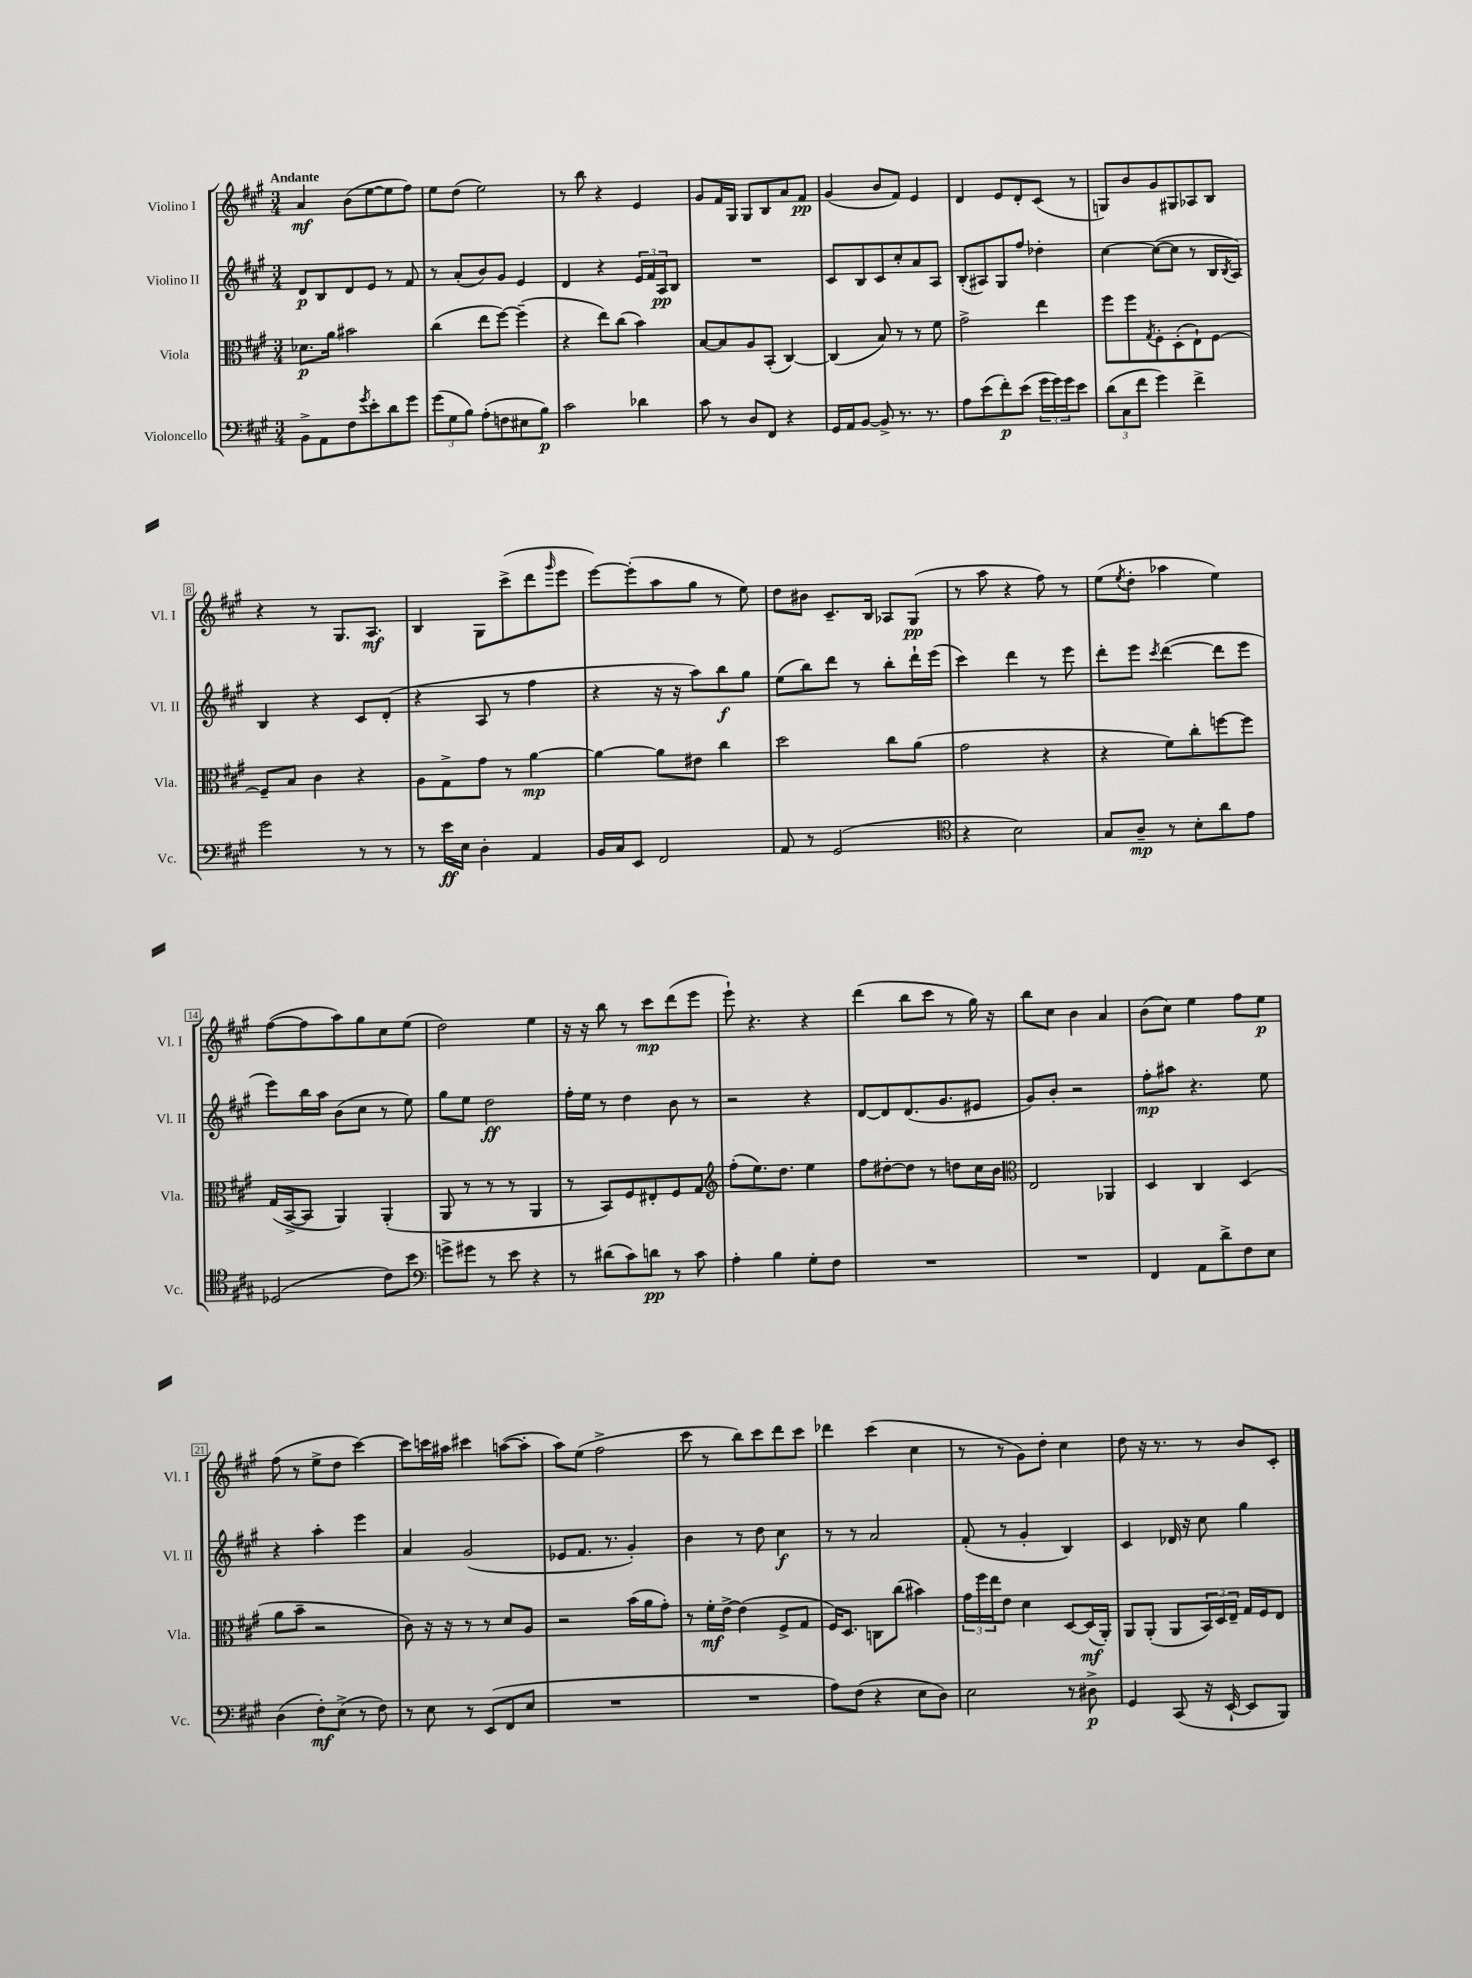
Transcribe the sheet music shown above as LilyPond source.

<<
\new StaffGroup <<
\new Staff = "s0" \with { instrumentName = "Violino I" shortInstrumentName = "Vl. I" } {
    \clef treble \key a \major \numericTimeSignature \time 3/4 \tempo "Andante"
    a'4\mf b'8( e''8~ e''8 fis''8) |
    e''8 d''8( e''2) |
    r8 b''8 r4 e'4 |
    gis'8 fis'16 gis16 gis8 b8 a'8 fis'8\pp |
    gis'4( b'8 fis'8) e'4 |
    d'4 e'8 d'8-. cis'8( r8 |
    g8) b'8 gis'8 gis8 aes8 b8 |
    r4 r8 gis8. a8.\mf |
    b4 gis8 cis'''8->( d'''8 \grace { gis'''16 } e'''8 |
    e'''8~) e'''8-.( a''8 gis''8 r8 e''8) |
    d''8 bis'8 cis'8.-- b16 aes8 gis8\pp( |
    r8 a''8 r4 fis''8) r8 |
    e''8( \acciaccatura { e''8 } d''8-. aes''4 e''4) |
    fis''8~( fis''8 a''8) gis''8 cis''8 e''8( |
    d''2) e''4 |
    r16 r16 b''8 r8 cis'''8\mp d'''8( e'''8 |
    e'''8-!) r4. r4 |
    d'''4( b''8 cis'''8 r8 gis''16) r16 |
    b''8 cis''8 b'4 a'4 |
    b'8( cis''8) e''4 fis''8 e''8\p |
    fis''8( r8 e''8-> d''8 cis'''4~) |
    cis'''8 c'''16 ais''16 cis'''4 a''8~( a''8-. |
    a''8) e''8( fis''2-> |
    cis'''8 r8 b''8) cis'''8 d'''8 cis'''8 |
    des'''4 cis'''4( cis''4 |
    r8 r8 gis'8) d''8-. cis''4 |
    d''8 r16 r8. r8 b'8 cis'8-. \bar "|." |
}
\new Staff = "s1" \with { instrumentName = "Violino II" shortInstrumentName = "Vl. II" } {
    \clef treble \key a \major \numericTimeSignature \time 3/4
    d'8\p b8 d'8 e'8 r8 fis'8 |
    r8 a'8-.( b'8) gis'8 e'4 |
    d'4 r4 \tuplet 3/2 { e'16 fis'16 a16\pp } b8 |
    R2. |
    cis'8 b8 cis'8 cis''8-. a'8 a8 |
    b8-.( ais8) gis8 fis''8 des''4-. |
    cis''4~ cis''8~( cis''8 r8 b16 \acciaccatura { b8 } a16) |
    b4 r4 cis'8 d'8-.( |
    r4 a8 r8 fis''4 |
    r4 r16 r16 a''8) b''8\f gis''8 |
    e''8( b''8) d'''8 r8 b''8-. d'''16-! e'''16( |
    cis'''4) d'''4 r8 e'''8 |
    d'''8-. e'''8 \acciaccatura { cis'''8 } d'''4~( d'''8 e'''8 |
    e'''8) b''16 a''16 b'8( cis''8 r8 e''8) |
    gis''8 e''8 d''2\ff |
    fis''16-. e''16 r8 d''4 b'8 r8 |
    r2 r4 |
    d'8~ d'8 d'8.( gis'8. eis'8 |
    gis'8) b'8-. r2 |
    fis''8-.\mp ais''8 r4. e''8 |
    r4 a''4-. e'''4 |
    a'4 gis'2( |
    ees'8 fis'8. r8. gis'4-.) |
    b'4 r8 d''8 cis''4\f |
    r8 r8 a'2 |
    fis'8-.( r8 gis'4-. b4) |
    cis'4 des'16 r16 cis''8 gis''4 \bar "|." |
}
\new Staff = "s2" \with { instrumentName = "Viola" shortInstrumentName = "Vla." } {
    \clef alto \key a \major \numericTimeSignature \time 3/4
    des'8.\p a'16 bis'2 |
    cis''4( e''8 fis''8~) fis''4--( |
    r4 e''8) cis''8( b'4) |
    b8~ b8 a8 b,8-.( cis4~) |
    cis4( b8) r8 r8 fis'8 |
    gis'2-> e''4 |
    fis''8 fis''8 \acciaccatura { gis8 } fis8-. d8-.( e8-!) fis8~ |
    fis8-- b8 cis'4 r4 |
    a8 gis8-> gis'8 r8 a'4~\mp |
    a'4~ a'8 eis'8 cis''4 |
    d''2 cis''8 a'8( |
    gis'2 r4 |
    r4 fis'8) cis''8-. f''8~ f''8 |
    gis16( b,16~-> b,8 a,4) a,4-.( |
    a,8 r8 r8 r8 a,4 |
    r8 b,8) fis8 eis8-. fis8 gis8 |
    \clef treble fis''8-.( e''8.) d''8. e''4 |
    fis''8 dis''8~-. dis''8 r8 d''8 cis''16 b'16 |
    \clef alto e2 aes,4 |
    d4 cis4 d4( |
    a'8 b'8-- r2 |
    cis'8) r16 r16 r8 r8 d'8 a8 |
    r2 b'16( a'16 gis'8-.) |
    r8 fis'16-.\mf e'16~-> e'4( fis8-> gis8 |
    fis16) d8. c8 cis''8( bis'4) |
    \tuplet 3/2 { gis'16 fis''16 e''16 } e'8 d'4 d8~ d16\mf( a,16-.) |
    a,8 a,8-.( a,8 \tuplet 3/2 { b,16) d16 e16-- } gis16 fis16 e8 \bar "|." |
}
\new Staff = "s3" \with { instrumentName = "Violoncello" shortInstrumentName = "Vc." } {
    \clef bass \key a \major \numericTimeSignature \time 3/4
    b,8-> a,8 fis8 \acciaccatura { gis'8 } e'8-. d'8 gis'8 |
    \tuplet 3/2 { gis'8( gis8 b8) } a8-.( f8 eis8 b8\p) |
    cis'2 des'4 |
    cis'8 r8 d8 fis,8 r4 |
    gis,16 a,16 b,8~ b,8-> r8. r8. |
    a8 e'8( fis'8-.\p) e'8( \tuplet 3/2 { gis'16 gis'16) gis'16 } e'8 |
    \tuplet 3/2 { d'8( cis8 fis'8 } gis'4) fis'4-> |
    gis'2 r8 r8 |
    r8 e'16\ff e16 d4-. a,4 |
    b,16 cis16 e,8 fis,2 |
    a,8 r8 gis,2( |
    \clef tenor r4 b2) |
    gis8 a8--\mp r8 b8-. a'8 e'8 |
    des2( cis'8) b'8 |
    \clef bass g'8-> gis'8 r8 e'8 r4 |
    r8 dis'8( cis'8) d'8\pp r8 cis'8 |
    a4-. b4 gis8-. fis8 |
    R2. |
    R2. |
    fis,4 a,8 d'8-> fis8 e8 |
    d4( fis8-.\mf) e8->( r8 fis8) |
    r8 e8 r8 e,8( fis,8 e8 |
    R2. |
    R2. |
    a8) fis8( r4 e8 d8) |
    e2 r8 dis8->\p |
    gis,4 cis,8( r16 e,16~-! e,8 b,,8) \bar "|." |
}
>>
>>
\layout { \context { \Score \override BarNumber.stencil = #(make-stencil-boxer 0.1 0.3 ly:text-interface::print) } }
